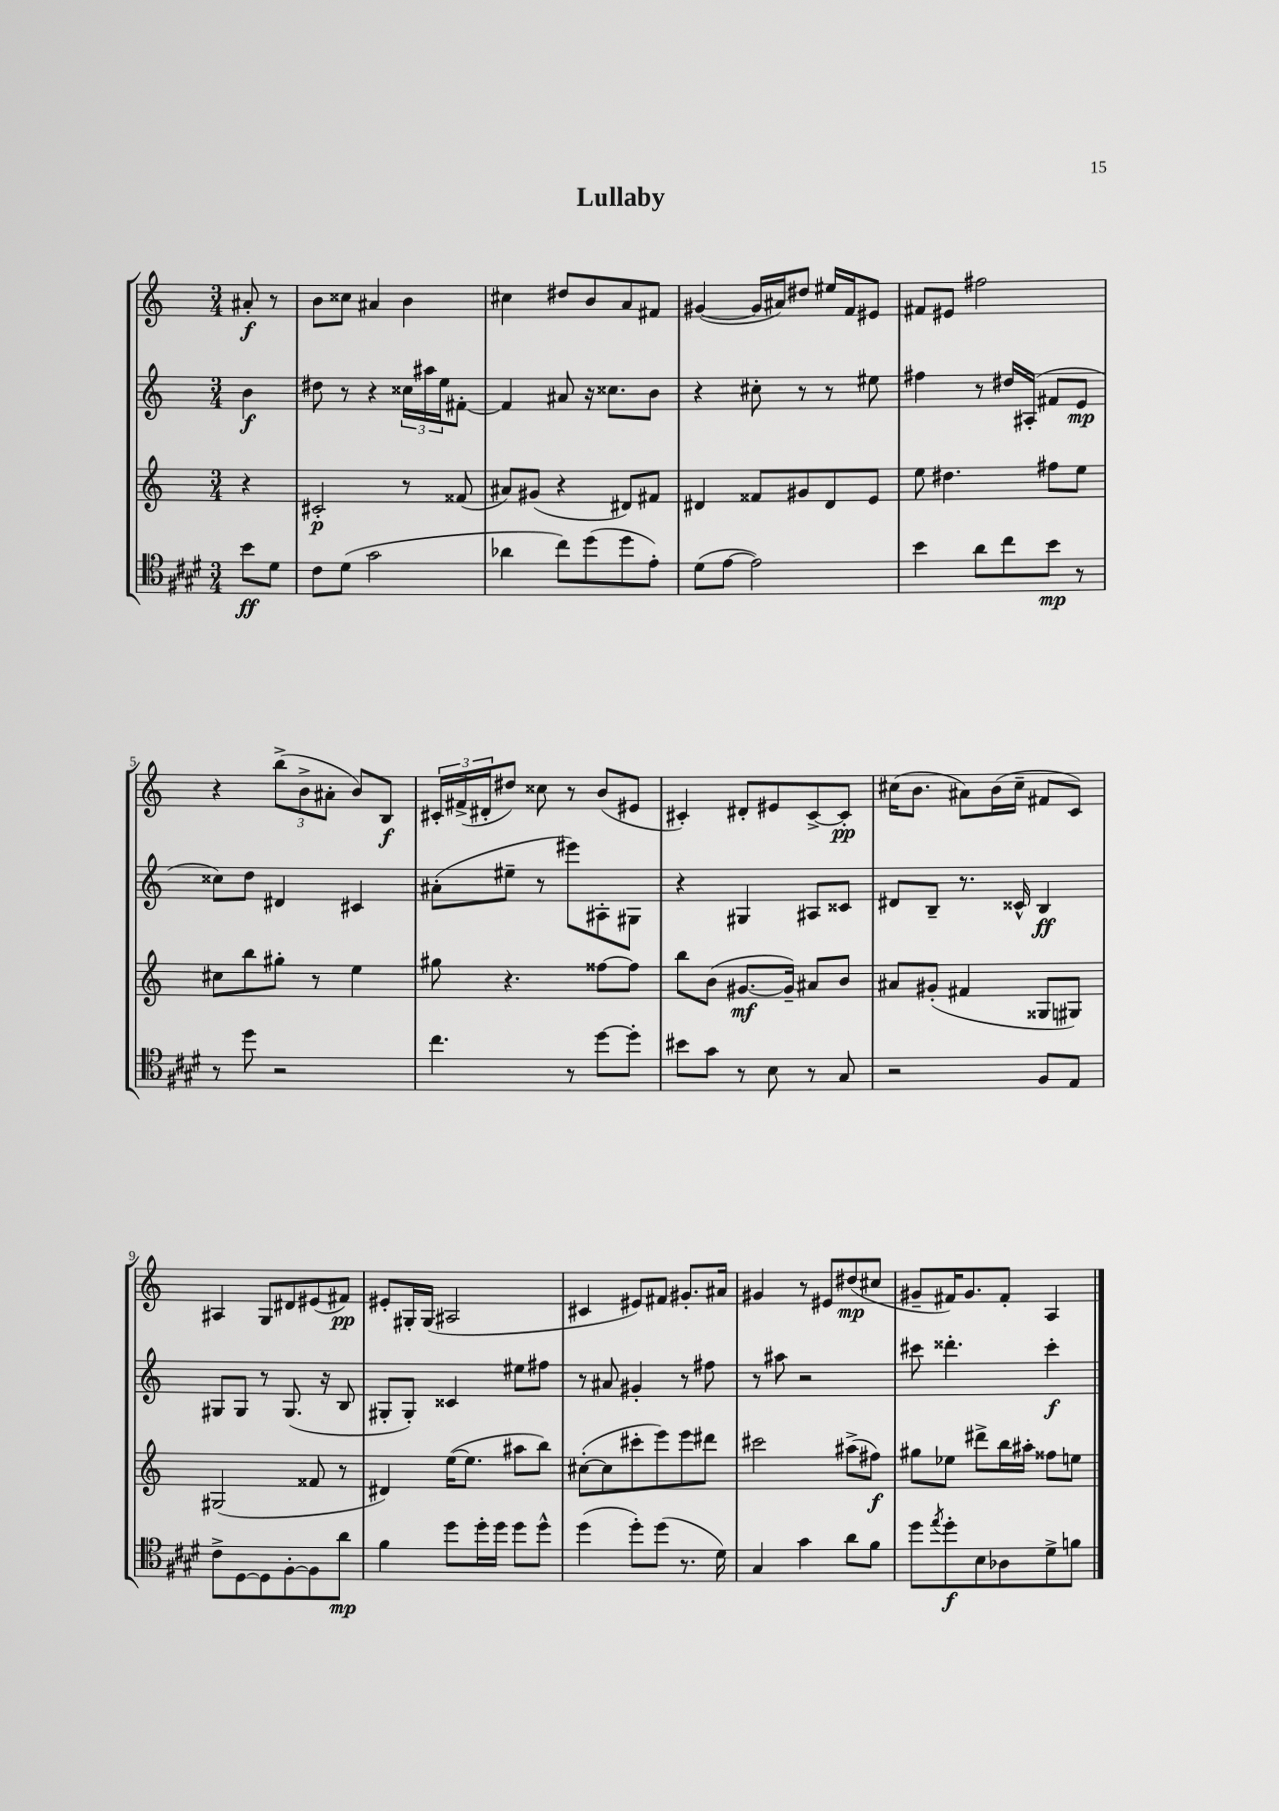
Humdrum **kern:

**kern	**kern	**kern	**kern
*staff4	*staff3	*staff2	*staff1
*clefC4	*clefG2	*clefG2	*clefG2
*k[f#c#g#d#]	*k[]	*k[]	*k[]
*M3/4	*M3/4	*M3/4	*M3/4
8b\L	4r	4b\	8a#'/
8d#\J	.	.	8r
=	=	=	=
8c#\L	2c#'/	8dd#\	8b\L
(8d#\J	.	8r	8cc##\J
2g#\	.	4r	4a#/
.	8r	24cc##\LL	4b\
.	.	24aa#\	.
.	.	24ee\J	.
.	(8f##/	[8f#'\J	.
=	=	=	=
4a-\	8a#/L)	4f#/]	4cc#\
.	(8g#/J	.	.
8cc#\L)	4r	8a#/	8dd#/L
(8dd#\	.	16r	8b/
.	.	8.cc##\L	.
8dd#\	8d#/L)	.	8a/
8e'\J)	8f#/J	8b\J	8f#/J
=	=	=	=
(8d#\L	4d#/	4r	([4g#/
[8e\J	.	.	.
2e\])	8f##/L	8cc#'\	16g#/]LL
.	.	.	16a#/J)
.	8g#/	8r	8dd#/J
.	8d#/	8r	16ee#/LL
.	.	.	16f/J
.	8e/J	8ee#\	8e#/J
=	=	=	=
4b\	8ee\	4ff#\	8f#/L
.	4.dd#\	.	8e#/J
8a\L	.	8r	2ff#\
8cc#\	.	16dd#/LL	.
.	.	(16A#'/JJ	.
8b\J	8ff#\L	8f#/L	.
8r	8ee\J	8e/J	.
=	=	=	=
8r	8cc#\L	8cc##\L)	4r
8dd#\	8bb\	8dd\J	.
2r	8gg#'\J	4d#/	(12bb^\L
.	.	.	12b^\
.	8r	.	.
.	.	.	12a#'\J
.	4ee\	4c#/	8b/L)
.	.	.	8B/J
=	=	=	=
4.cc#\	8gg#\	(8a#'\L	24c#'/LL
.	.	.	(24f#^/
.	.	.	24d#'/J
.	4.r	8ee#~\J	8dd#/J)
.	.	8r	8cc##\
8r	.	8eee#\L)	8r
[8dd#\L	[8ff##\L	8A#'\	(8b/L
8dd#'\]J	8ff##\]J	8G#\J	8e#/J
=	=	=	=
8b#\L	8bb\L	4r	4c#'/)
8g#\J	(8b\J	.	.
8r	[8.g#/L	4G#/	8d#'/L
8B\	.	.	8e#/
.	16g#~/]Jk)	.	.
8r	8a#/L	8A#/L	[8c#^/
8G#/	8b/J	8c##/J	8c#'/]J
=	=	=	=
2r	8a#/L	8d#/L	(16cc#\LK
.	.	.	8.b\J
.	(8g#'/J	8B~/J	.
.	4f#/	8.r	8a#\L)
.	.	.	(16b\L
.	.	16c##^^/	16cc#~\JJ
8F#/L	8G##/L	4B/	8f#/L
8E/J	8G#/J)	.	8c/J)
=	=	=	=
8c#^\L	(2G#/	8G#/L	4A#/
[8D#\	.	8G#/J	.
8D#\]	.	8r	8G/L
[8F#'\	.	(8.G#/	8d#/
8F#\]	8f##/	.	(8e#/
.	.	16r	.
8a\J	8r	8B/	8f#/J)
=	=	=	=
4f#\	4d#/)	8G#'/L	8e#'/L
.	.	8G#'/J)	16G#'/L
.	.	.	(16G#/JJ
8dd#\L	([16ee\LK	4c##/	2A#/
.	8.ee\]J	.	.
16dd#'\L	.	.	.
16dd#\JJ	.	.	.
8dd#\L	8aa#\L	8ee#\L	.
8dd#^^\J	8bb\J)	8ff#\J	.
=	=	=	=
(4dd#\	([8cc#'\L	8r	4c#/
.	8cc#\]	8a#/	.
8dd#'\L)	8ccc#'\	4g#'/	8e#/L)
(8dd#\J	8eee\)	.	8f#/J
8.r	8eee\	8r	8.g#'/L
.	8ddd#\J	8ff#\	.
16d#\)	.	.	16a#/Jk
=	=	=	=
4G#/	2ccc#\	8r	4g#/
.	.	8aa#\	.
4g#\	.	2r	8r
.	.	.	8e#/L
8a\L	(8aa#^\L	.	(8dd#/
8f#\J	8ff#\J)	.	8cc#/J
=	=	=	=
8dd#\L	8gg#\L	8ccc#\	8g#~/L
8qee/	.	.	.
8dd#'\	8ee-\J	4.ddd##'\	16f#/K)
.	.	.	8.g#/
8B\	8ddd#^\L	.	.
8A-\	16bb\L	.	8f#'/J
.	16aa#'\JJ	.	.
8d#^\	8ff##\L	4ccc#'\	4A/
8f\J	8ee\J	.	.
==	==	==	==
*-	*-	*-	*-
